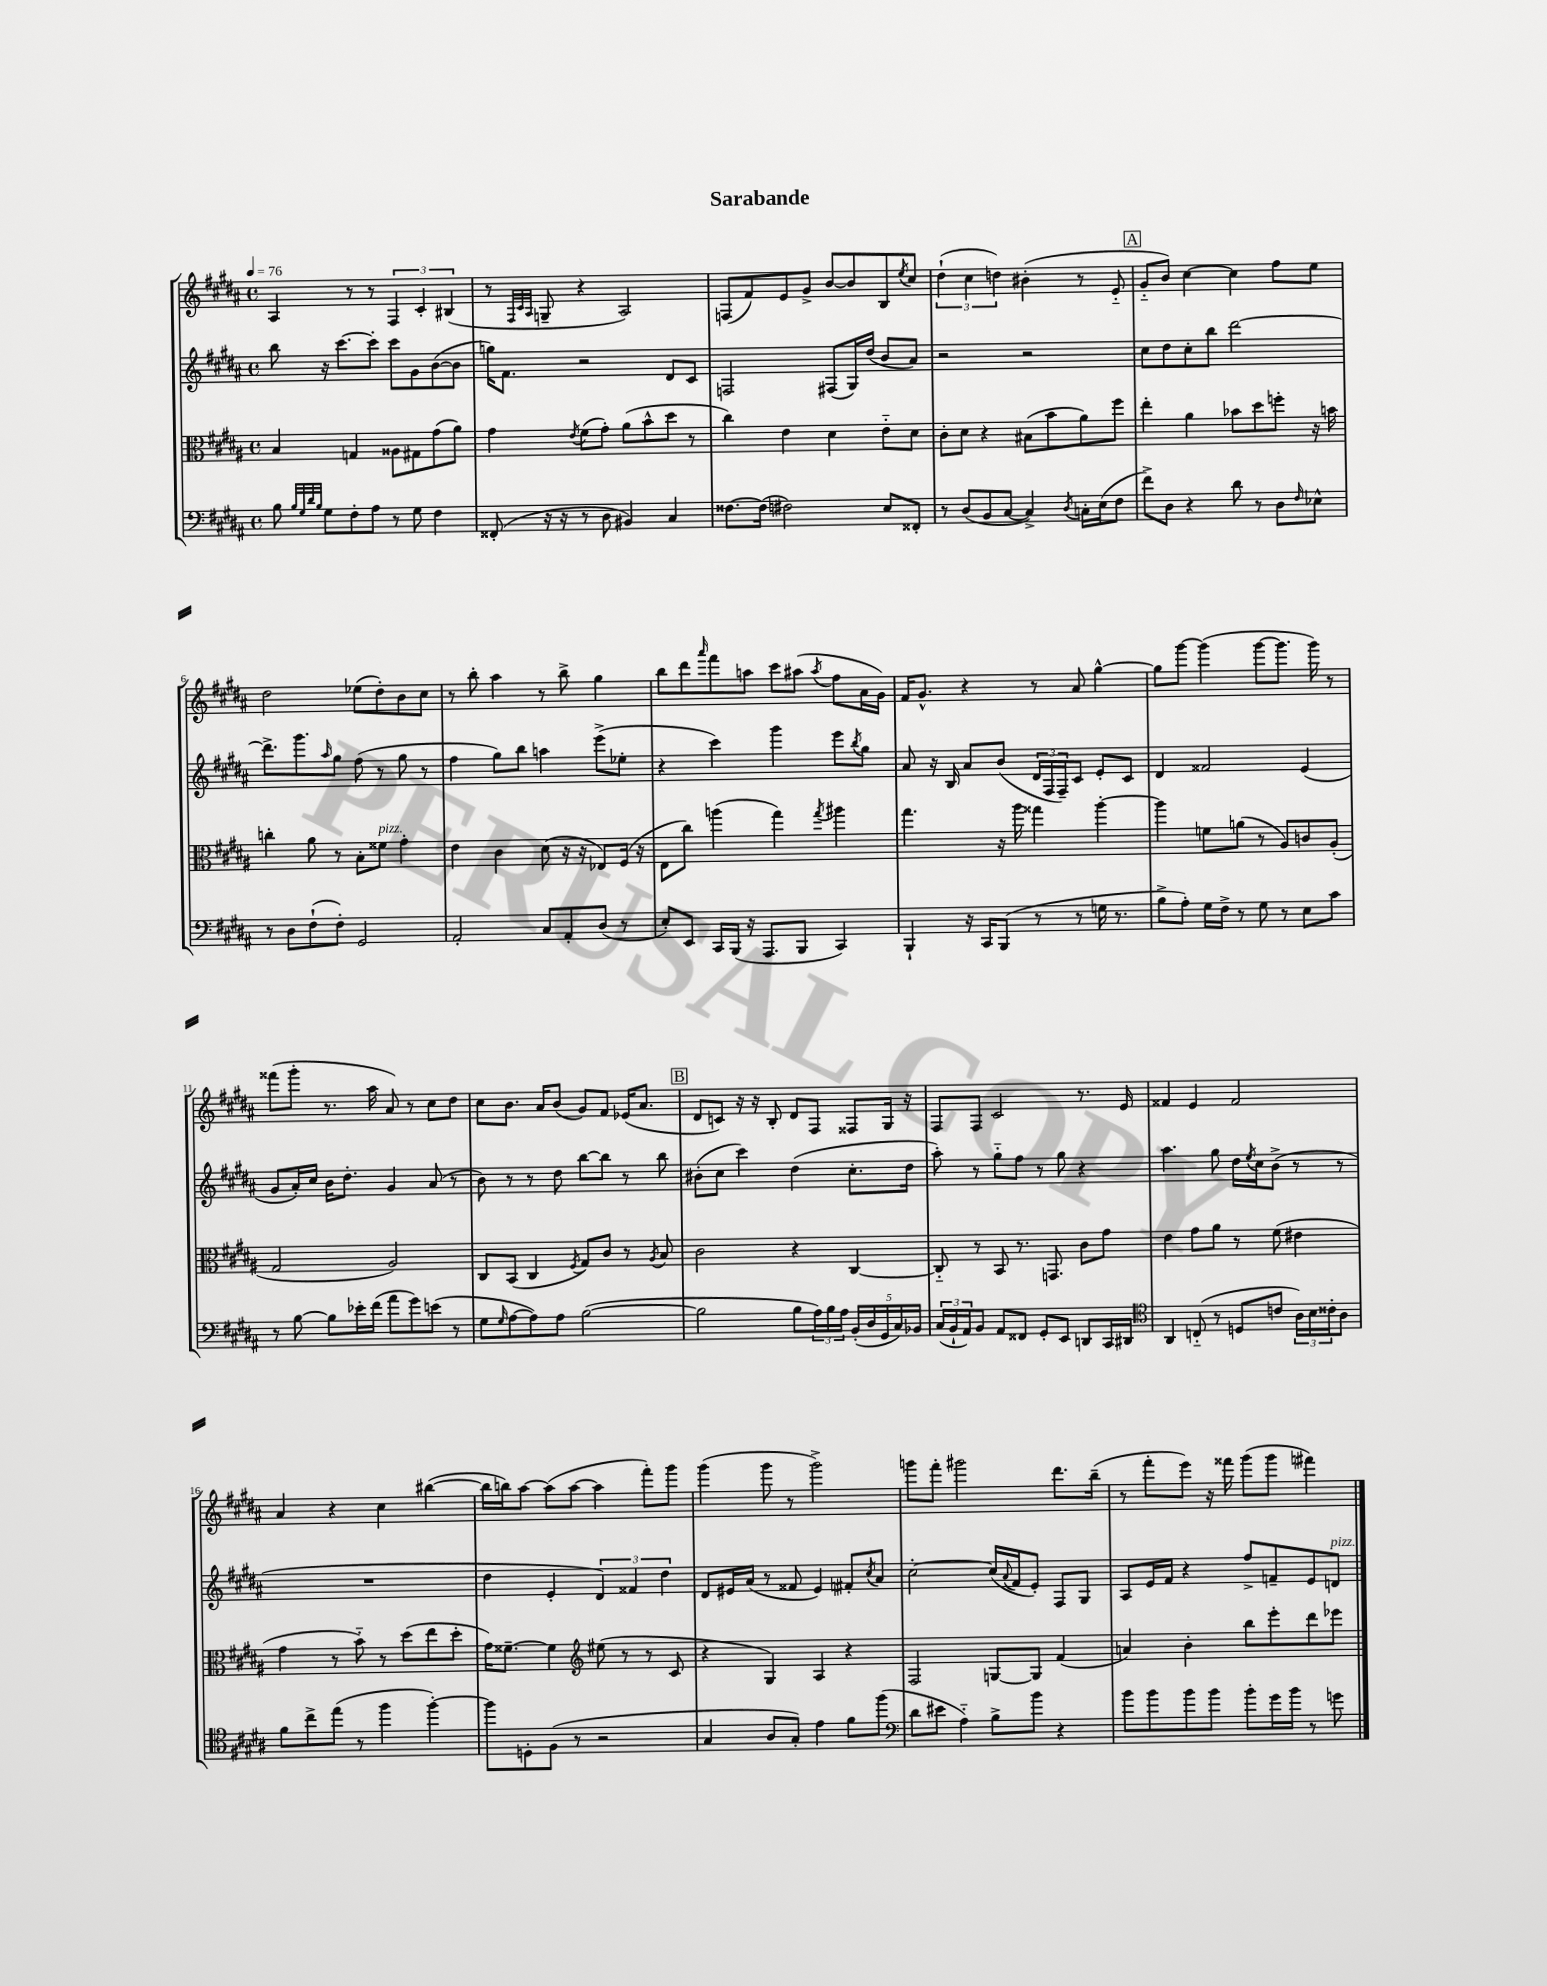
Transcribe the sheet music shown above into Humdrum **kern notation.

**kern	**kern	**kern	**kern
*part4	*part3	*part2	*part1
*staff4	*staff3	*staff2	*staff1
*clefF4	*clefC3	*clefG2	*clefG2
*k[f#c#g#d#a#]	*k[f#c#g#d#a#]	*k[f#c#g#d#a#]	*k[f#c#g#d#a#]
*M4/4	*M4/4	*M4/4	*M4/4
*met(c)	*met(c)	*met(c)	*met(c)
*MM76	*MM76	*MM76	*MM76
=1	=1	=1	=1
8B\	4B/	8bb\	4A#/
32qqB/LLL	.	.	.
32qqG#/	.	.	.
32qqd#/	.	.	.
32qqB/JJJ	.	.	.
8G#\L	.	16r	.
.	.	[8.ccc#\L	.
8F#'\	4Gn/	.	8r
8A#\J	.	8ccc#'\J]	8r
8r	8A##X\L	8ccc#\L	6F#/
8G#\	8G#X\	8g#\	.
.	.	.	6c#'/
4F#\	(8g#\	([8b\	.
.	.	.	(6B#X/
.	8a#\J)	8b\J]	.
=2	=2	=2	=2
(8FF##X'/	4g#\	16ggn\KL)	8r
.	.	8.f#\J	.
.	.	.	32qqF#/LLL
.	.	.	32qqc#/
.	.	.	32qqA#/JJJ
16r	.	.	8Gn~/
16r	.	.	.
.	8qe/	.	.
8r	(8f#\L	2r	4r
8D#\	8g#'\J)	.	.
4BB#X/)	(8a#\L	.	2A#/)
.	8b^^\	.	.
4C#/	8dd#\J	8d#/L	.
.	8r	8c#/J	.
=3	=3	=3	=3
[8.F##X\L	4cc#\)	2Fn/	(8Fn/L
.	.	.	8f#/)
(16F##\Jk]	.	.	.
2F#X\)	4e\	.	8e/
.	.	.	8g#^/J
.	4d#\	(8F#X/L	[8b/L
.	.	16G#/L)	8b/]
.	.	(16dd#/JJ	.
8E/L	8e\L	8b/L	8B/
.	.	.	8qee/
8FF##X'/J	8d#\J	8a#/J)	8cc#/J
=4	=4	=4	=4
8r	8c#'\L	2r	(6dd#`\
(8D#/L	8d#\J	.	.
.	.	.	6cc#\
8BB/	4r	.	.
.	.	.	6ddn\)
[8C#/J	.	.	.
4C#^/])	(8B#X\L	2r	(4b#X'\
.	8b\	.	.
8qD#/	.	.	.
16Cn'\LL	8a#\)	.	8r
(16E\J	.	.	.
8F#\J	8ff#\J	.	8e/
!!LO:REH:place=s1:t=A
=5	=5	=5	=5
8f#^\L)	4ee'\	8cc#\L	8g#/L
8D#\J	.	8dd#\	8b/J)
4r	4a#\	8cc#'\	[4cc#\
.	.	8bb\J	.
8d#\	8b-X\L	[2ddd#\	4cc#\]
8r	8dd#\	.	.
8D#\L	8ffn'\J	.	8ff#\L
16qqF#/	.	.	.
8E-X^^\J	16r	.	8ee\J
.	16bn\	.	.
!!LO:LB:g=z
=6	=6	=6	=6
8r	4ccn'\	8.ddd#^\L]	2dd#\
8D#\L	.	.	.
.	.	8.ggg#\	.
(8F#`\	8a#\	.	.
.	.	16qqaa#/	.
8F#'\J)	8r	8gg#\J	.
2GG#/	8B'\L	(8ff#\	(8ee-X\L
!	!LO:TX:a:i:t=pizz.	!	!
.	8f##X\J	8r	8dd#'\)
.	4g#'\	8gg#\	8b\
.	.	8r	8cc#\J
=7	=7	=7	=7
2AA#'/	4e\	4ff#\	8r
.	.	.	8bb'\
.	4c#\	8gg#\L)	4aa#\
.	.	8bb\J	.
8C#/L	(8d#\	4aan\	8r
8AA#'/	16r	.	8bb^\
.	16r	.	.
(8D#/J	8E-X/L)	(8eee^\L	4gg#\
8r	(16F#/Jk	8ee-X'\J	.
.	16r	.	.
=8	=8	=8	=8
8E'/L)	8E\L	4r	8bb\L
8EE/J	8cc#\J)	.	8ddd#\
.	.	.	16qqaaa#/
16CC#/LL	(4aan\	4ccc#\)	8fff#\
(16BBB/JJ	.	.	.
16r	.	.	8aan\J
8.AAA#/L	.	.	.
.	4gg#\)	4ggg#\	8ccc#\L
8BBB/J	.	.	(8aa#X\J
.	8qgg#/	.	8qaa#/
4CC#/)	4aa#X\	8eee\L	8ff#\L
.	.	8qbb/	.
.	.	8gg#\J	16a#\L
.	.	.	16g#\JJ)
=9	=9	=9	=9
4BBB`/	4.gg#\	8a#/	16f#/KL
.	.	.	8.g#^^/J
.	.	16r	.
.	.	16B/	.
16r	.	8a#/L	4r
16CC#/KL	.	.	.
(8BBB/J	16r	(8b/J	.
.	16aa#\	.	.
8r	4gg##X\	24d#/LL	8r
.	.	24F#/	.
.	.	24F#~/J)	.
8r	.	8c#/J	8a#/
16Gn\	[4aa#'\	8e'/L	[4gg#^^\
8.r	.	.	.
.	.	8c#/J	.
=10	=10	=10	=10
8B^\L	4aa#\]	4d#/	8gg#\L]
8A#'\J)	.	.	[8ggg#\J
16G#\LL	8fn\L	2f##X/	(4ggg#\]
16F#^\JJ	.	.	.
8r	(8an\J	.	.
8G#\	8r	.	[8ggg#\L
8r	8A#/L)	.	8.ggg#\J]
8E\L	8cn/	(4e/	.
.	.	.	16ggg#\)
8c#\J	(8A#'/J	.	8r
!!LO:LB:g=z
=11	=11	=11	=11
8r	2G#/	8g#/L	(8fff##X\L
[8B\	.	16a#'/L)	8ggg#'\J
.	.	16cc#/JJ	.
8B\L]	.	16b\KL	8.r
.	.	8.dd#'\J	.
16e-X'\L	.	.	.
(16f#\JJ	.	.	16aa#\
8a#\L	2A#/)	4g#/	8a#/)
8g#\)	.	.	8r
(8en\J	.	(8a#/	8cc#\L
8r	.	8r	8dd#\J
=12	=12	=12	=12
8G#\L	8C#/L	8b\)	8cc#\L
16qqG#/	.	.	.
[8A#\	(8BB/J	8r	8.b\J
8A#\])	4C#/	8r	.
.	.	.	16a#/KL
8A#\J	.	8dd#\	(8b/J
.	8qF#/	.	.
([2B\	8G#/L)	[8bb\L	8g#/L)
.	8c#/J	8bb\J]	8f#/J
.	8r	8r	(16e-X/KL
.	.	.	8.a#/J
.	8qA#/	.	.
.	8B/	8bb\	.
!!LO:REH:place=s1:t=B
=13	=13	=13	=13
2B\]	2c#\	(8b#X'\L	8d#/L
.	.	8cc#\J	8cn/J)
.	.	4ccc#\)	16r
.	.	.	16r
.	.	.	8B'/
8B\L	4r	(4dd#\	8d#/L
24A#\L)	.	.	8F#/J
24B\	.	.	.
24A#\JJ	.	.	.
(20BB'/LL	[4C#/	8.cc#'\L	8F##X/L
20D#/	.	.	.
20GG#/	.	.	.
.	.	.	16G#/Jk
20C#/)	.	.	.
.	.	16dd#\Jk	16r
20BB-X/JJ	.	.	.
=14	=14	=14	=14
(24C#/LL	8C#/]	8aa#'\)	8F#/L
24BB`/	.	.	.
24AA#/J)	.	.	.
8BB/J	8r	8r	8F#/J
8AA#/L	8BB/	8gg#\L	2c#/
8FF##X/J	8.r	8ff#\J	.
8GG#'/L	.	8r	.
.	8.GGn/	.	.
8EE/J	.	8gg#\	.
8DDn/L	8c#\L	4r	8.r
16CC#/L	8g#\J	.	.
16DD#X/JJ	.	.	16e/
=15	=15	=15	=15
*clefC4	*	*	*
4AA#/	4e\	4.aa#\	4f##X/
(8Cn/	8g#\L	.	4e/
8r	8a#\J	8gg#\	.
8Dn/L	8r	16dd#\LL	2f##/
.	.	8qee/	.
.	.	16cc#\J	.
8cn/J	(8f#\	(8b^\J	.
24A#\LL)	4e#X\	8r	.
24B\	.	.	.
24c##X'\J	.	.	.
8A#\J	.	8r	.
!!LO:LB:g=z
=16	=16	=16	=16
8f#\L	4g#\	1r	4a#/
8cc#^\	.	.	.
(8ee\J	8r	.	4r
8r	8b\)	.	.
4ff#\	8r	.	4cc#\
.	(8dd#\L	.	.
[4ff#'\)	8ee\	.	([4bb#X\
.	8dd#'\J	.	.
=17	=17	=17	=17
8ff#\L]	16g#\KL)	4dd#\	16bb#\LL]
.	[8.f##X~\J	.	16bbn\J)
8Dn'\	.	.	[8aa#\J
(8F#\J	4f##\]	4e'/	(8aa#\L]
8r	.	.	[8aa#\J
*	*clefG2	*	*
2r	(8ee#X\	6d#/)	4aa#\]
.	8r	.	.
.	.	6f##X/	.
.	8r	.	8fff#'\L)
.	.	6dd#\	.
.	8c#/	.	8ggg#\J
=18	=18	=18	=18
4G#/	4r	8d#/L	(4ggg#\
.	.	16e#X/L	.
.	.	(16a#/JJ	.
8A#/L	4G#/)	8r	8ggg#\
8G#'/J)	.	8f##X/	8r
4e\	4A#/	4e#/)	2ggg#^\)
8f#\L	4r	8f#X'/L	.
.	.	8qcc#/	.
(8ff#\J	.	8a#/J	.
=19	=19	=19	=19
*clefF4	*	*	*
8d#\L	2F#/	[2cc#'\	8gggn\L
8e#X\J	.	.	8fff#'\J
4A#\)	.	.	2ggg#X\
8B^\L	[8Gn/L	(16cc#/LL]	.
.	.	8qqa#/	.
.	.	16f#/J	.
8b\J	8G/J]	8e'/J)	.
4r	(4f#/	8F#/L	8.ddd#\L
.	.	8G#/J	.
.	.	.	(16bb~\Jk
=20	=20	=20	=20
8b\L	4an/)	8A#/L	8r
8b\	.	16e/L	8fff#'\L
.	.	16f#/JJ	.
8b\	4b'\	4r	8eee\J)
8b\J	.	.	16r
.	.	.	16fff##X\
8b'\L	8bb\L	8ff#^/L	(8ggg#\L
16g#\L	8eee'\	8fn~/	8ggg#\J
16b\JJ	.	.	.
8r	8ddd#\	8e/	4fff#X\)
!	!	!LO:TX:a:i:t=pizz.	!
8gn\	8eee-X\J	8dn/J	.
==	==	==	==
*-	*-	*-	*-
